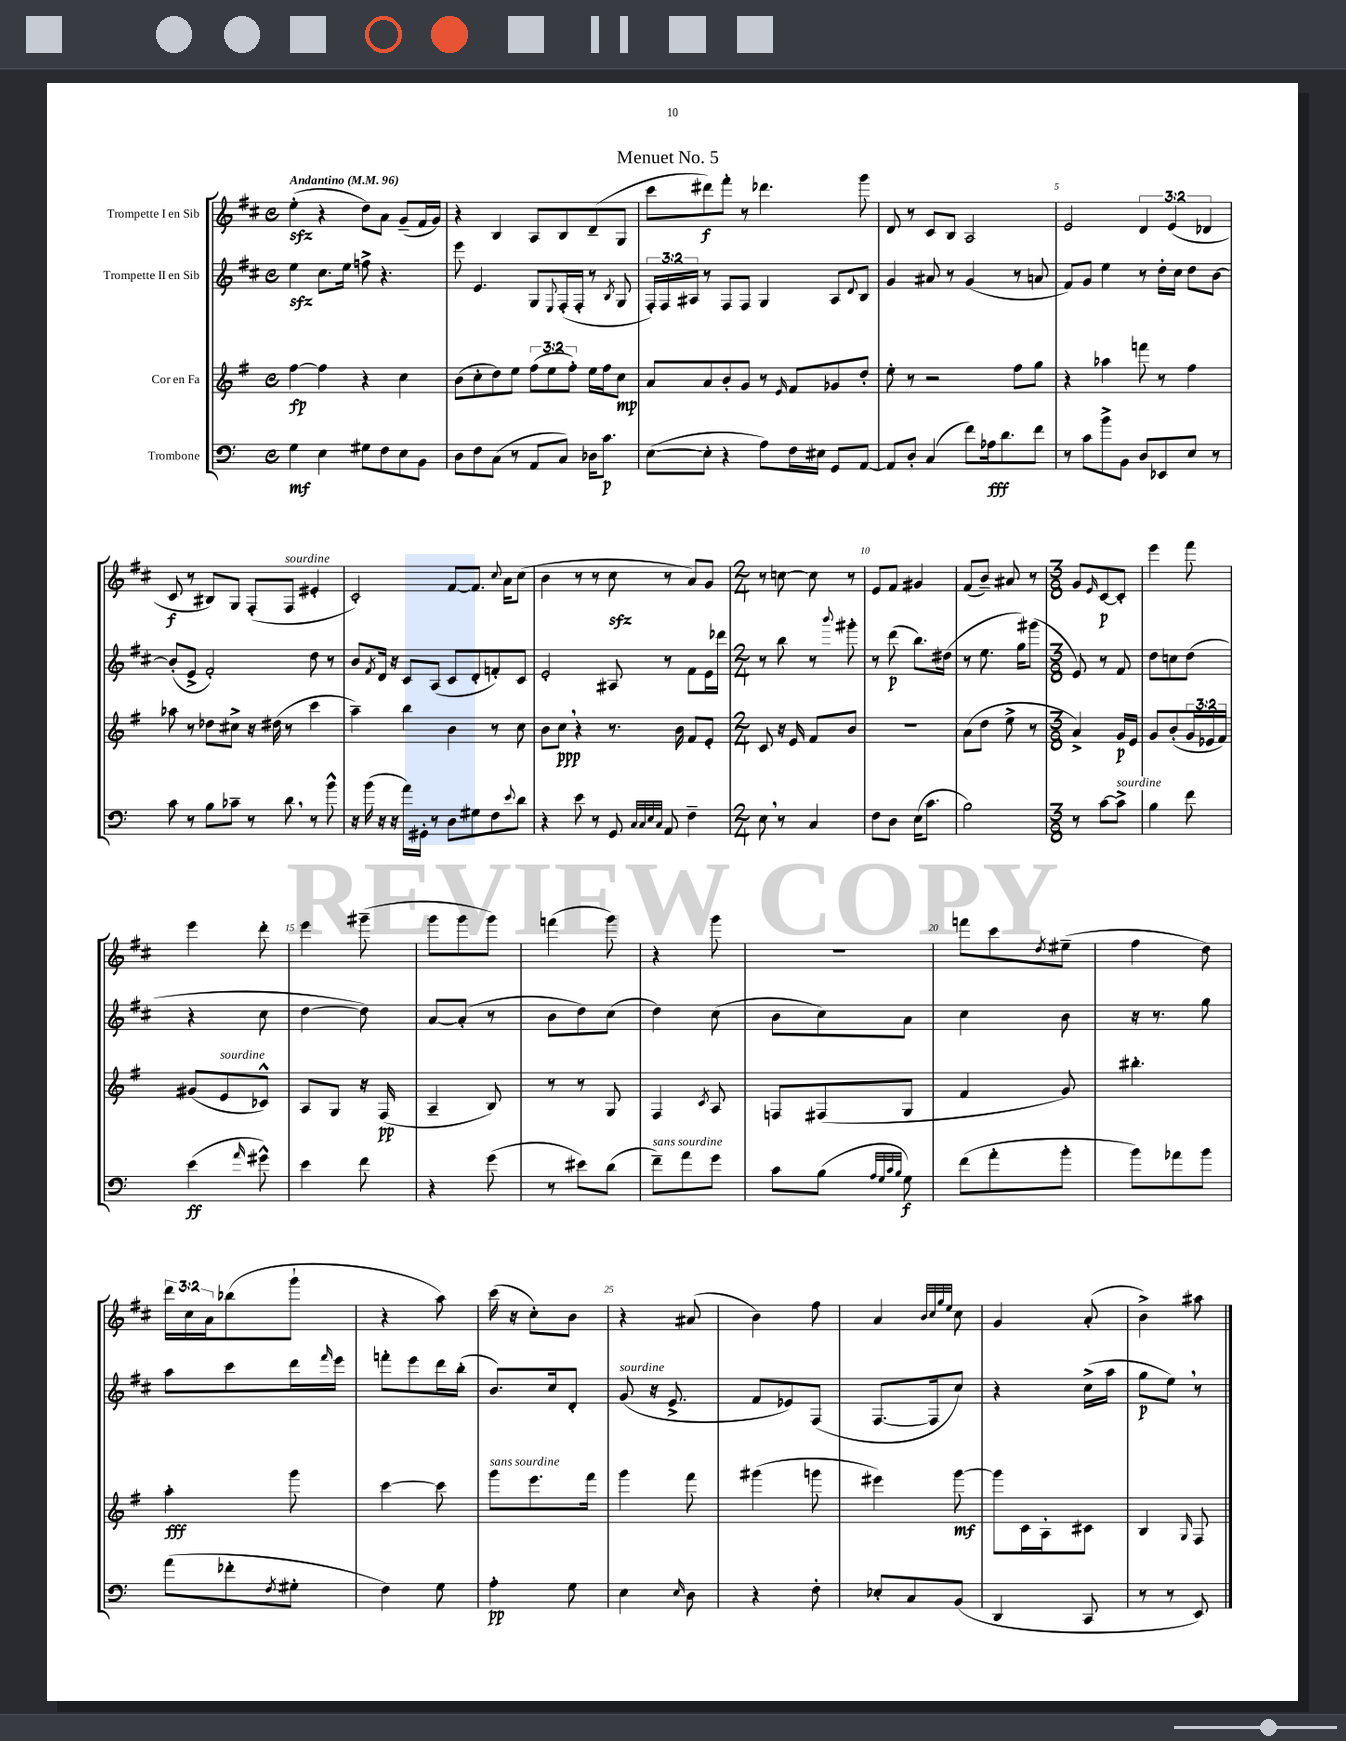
\header { title = "Menuet No. 5" }
<<
\new StaffGroup <<
\new Staff = "s0" \with { instrumentName = "Trompette I en Sib" } {
    \clef treble \key d \major \defaultTimeSignature \time 4/4 \override Staff.TupletNumber.text = #tuplet-number::calc-fraction-text \tempo "Andantino" 4 = 96
    e''4-.\sfz( r4 d''8) a'8 g'8--( fis'16 g'16) |
    r4 b4 a8 b8 d'8--( g8 |
    cis'''8 dis'''8\f) fis'''8-. r8 des'''4. g'''8 |
    d'8 r8 cis'8 b8 a2 |
    e'2 \tuplet 3/2 { d'4 e'4( des'4 } |
    cis'8\f r8 bis8) g8 fis8-.( fis8^\markup { \italic "sourdine" } eis'4-. |
    cis'2-.) fis'8~ fis'8. \appoggiatura { cis''8 } a'16 cis''8( |
    b'4 r8 r8 cis''8\sfz r8 a'8) g'8 |
    \numericTimeSignature \time 2/4 r8 c''8~ c''8 r8 |
    e'8 fis'8 gis'4 |
    fis'8( b'8--) ais'8 r8 |
    \numericTimeSignature \time 3/8 g'8 \grace { e'16 } cis'8~\p cis'8-. |
    e'''4 fis'''8 |
    e'''4 d'''8-. |
    e'''4 gis'''8--( |
    g'''8 g'''8 g'''8) |
    f'''4( g'''8) |
    r4 g'''8 |
    R4. |
    f'''8 cis'''8 \acciaccatura { d''8 } eis''8--( |
    fis''4 d''8) |
    \tuplet 3/2 { d'''16 cis''16 a'16 } bes''8( g'''8-! |
    r4 a''8) |
    cis'''16( r16 cis''8-.) b'8 |
    r4 ais'8( |
    b'4) fis''8 |
    a'4 \grace { b'32 cis''32 g''32 e''32 } cis''8 |
    g'4 a'8-.( |
    b'4->) ais''8 \bar "|." |
}
\new Staff = "s1" \with { instrumentName = "Trompette II en Sib" } {
    \clef treble \key d \major \defaultTimeSignature \time 4/4 \override Staff.TupletNumber.text = #tuplet-number::calc-fraction-text
    e''4\sfz cis''8. e''16 f''8-> r4. |
    e'''8 e'4. g8 \appoggiatura { e8 } fis16-.( fis16-. r8 \acciaccatura { b8 } g8 |
    \tuplet 3/2 { fis16-.) fis16 ais16 } r8 fis8 fis8 g4 ais8 \appoggiatura { d'8 } b8 |
    g'4 ais'8 r8 g'4( r8 a'8 |
    fis'8) g'8 e''4 r8 d''16-. cis''16 d''8 b'8~ |
    b'8-.( e'8-> fis'2-.) d''8 r8 |
    b'8 \acciaccatura { fis'8 } d'16 r16 cis'8 a8( cis'8 d'8-. f'8-.) cis'8 |
    e'2-. ais8 r8 fis'8 e'16 des'''16 |
    \numericTimeSignature \time 2/4 r8 b''8 r8 \appoggiatura { b'''8 } gis'''8-. |
    r8 d'''8\p( b''8.) dis''16( |
    r8 e''8. g''16) gis'''8( |
    \numericTimeSignature \time 3/8 e'8) r8 fis'8 |
    d''8 c''8 d''8( |
    r4 cis''8 |
    d''4~ d''8) |
    a'8~ a'8-.( r8 |
    b'8 d''8) cis''8( |
    d''4) cis''8( |
    b'8 cis''8) a'8 |
    cis''4 b'8 |
    r16 r8. g''8 |
    a''8 cis'''8 d'''16 \grace { fis'''16 } e'''16 |
    f'''8-. e'''8 d'''16 b''16-.( |
    b'8.) cis''16 d'8-. |
    g'8^\markup { \italic "sourdine" }( r16 e'8.-> |
    fis'8 ees'8) fis8( |
    fis8.~ fis16 cis''8) |
    r4 cis''16->( a''16 |
    g''8\p e''8) \breathe r8 \bar "|." |
}
\new Staff = "s2" \with { instrumentName = "Cor en Fa" } {
    \clef treble \key g \major \defaultTimeSignature \time 4/4 \override Staff.TupletNumber.text = #tuplet-number::calc-fraction-text
    fis''4~\fp fis''4 r4 c''4 |
    b'8( c''8-. d''8) e''8 \tuplet 3/2 { fis''8( e''8 fis''8-.) } e''16 fis''16 c''8\mp |
    a'8 a'8 b'8-. g'8 r8 \grace { e'16 } fis'8 ges'8 d''8-. |
    e''8-. r8 r2 fis''8 g''8 |
    r4 aes''4 f'''8 r8 fis''4 |
    aes''8 r8 des''8 cis''8-> r16 dis''16( r8 c'''4 |
    a''4--) b''4 b'4 r8 c''8 |
    b'8 c''8\ppp \breathe r4 r8. b'16 fis'8 e'8-. |
    \numericTimeSignature \time 2/4 c'8 r16 e'16 fis'8 b'8 |
    r2 |
    a'8( d''8 e''8-> r8 |
    \numericTimeSignature \time 3/8 a'4->) g'16\p e'16 |
    g'8 b'8-.( \tuplet 3/2 { g'16 ees'16 fis'16) } |
    gis'8( e'8^\markup { \italic "sourdine" } ces'8-^) |
    a8 g8 r16 fis16\pp( |
    a4-- b8) |
    r8 r8 g8 |
    fis4 \acciaccatura { c'8 } a8 |
    f8 fis8( g8 |
    fis'4 g'8) |
    bis''4.-. |
    a''4-.\fff g'''8 |
    c'''4~ c'''8 |
    g'''8^\markup { \italic "sans sourdine" } e'''8. fis'''16 |
    g'''4 fis'''8 |
    gis'''4( g'''8 |
    eis'''4) g'''8~\mf |
    g'''8 c'16 a16-. cis'8 |
    b4 \grace { g16 } fis8 \bar "|." |
}
\new Staff = "s3" \with { instrumentName = "Trombone" } {
    \clef bass \key c \major \defaultTimeSignature \time 4/4
    g4\mf e4 gis8 f8 e8 b,8 |
    d8 f8 c8( r8 a,8 c8) des16 c'8.\p |
    e8~( e8-. r4 a8) f16 eis16 g,8 a,8~ |
    a,8 d8-. c4( f'8) aes16\fff d'8. f'8 |
    r8 c'8 b'8-> b,8 d8 ees,8 e8 r8 |
    c'8 r8 b8 ces'8-- r8 d'8 \breathe r8 b'8-^ |
    r16 b'16( r16 r16 a'16) gis,16-. r8 d8 gis8 f8 \appoggiatura { e'8 } d'8 |
    r4 e'8 r8 g,8 \grace { c32 c32 e32 c32 } a,8 f4-- |
    \numericTimeSignature \time 2/4 e8 \breathe r8 c4 |
    f8 d8 e16( c'8. |
    b2) |
    \numericTimeSignature \time 3/8 r8 c'8~ c'8->^\markup { \italic "sourdine" } |
    b4 f'8 |
    e'4\ff( \grace { a'16 } gis'8-^) |
    e'4 f'8 |
    r4 g'8( |
    r8 eis'8) d'8( |
    f'8--^\markup { \italic "sans sourdine" }) a'8 g'8 |
    c'8 b8( \grace { a32 g32 c'32 b32 } g8\f) |
    f'8( a'8-. b'8-. |
    b'8) aes'8 b'8 |
    a'8( fes'8-. \acciaccatura { f8 } gis8-. |
    f4) g8 |
    a4-.\pp g8 |
    e4 \grace { e16 } d8 |
    r4 f8-. |
    ees8-. c8 b,8( |
    d,4 c,8 |
    r8 r8 e,8) \bar "|." |
}
>>
>>
\layout { \context { \Score \override BarNumber.break-visibility = ##(#f #t #t) barNumberVisibility = #(every-nth-bar-number-visible 5) } }
